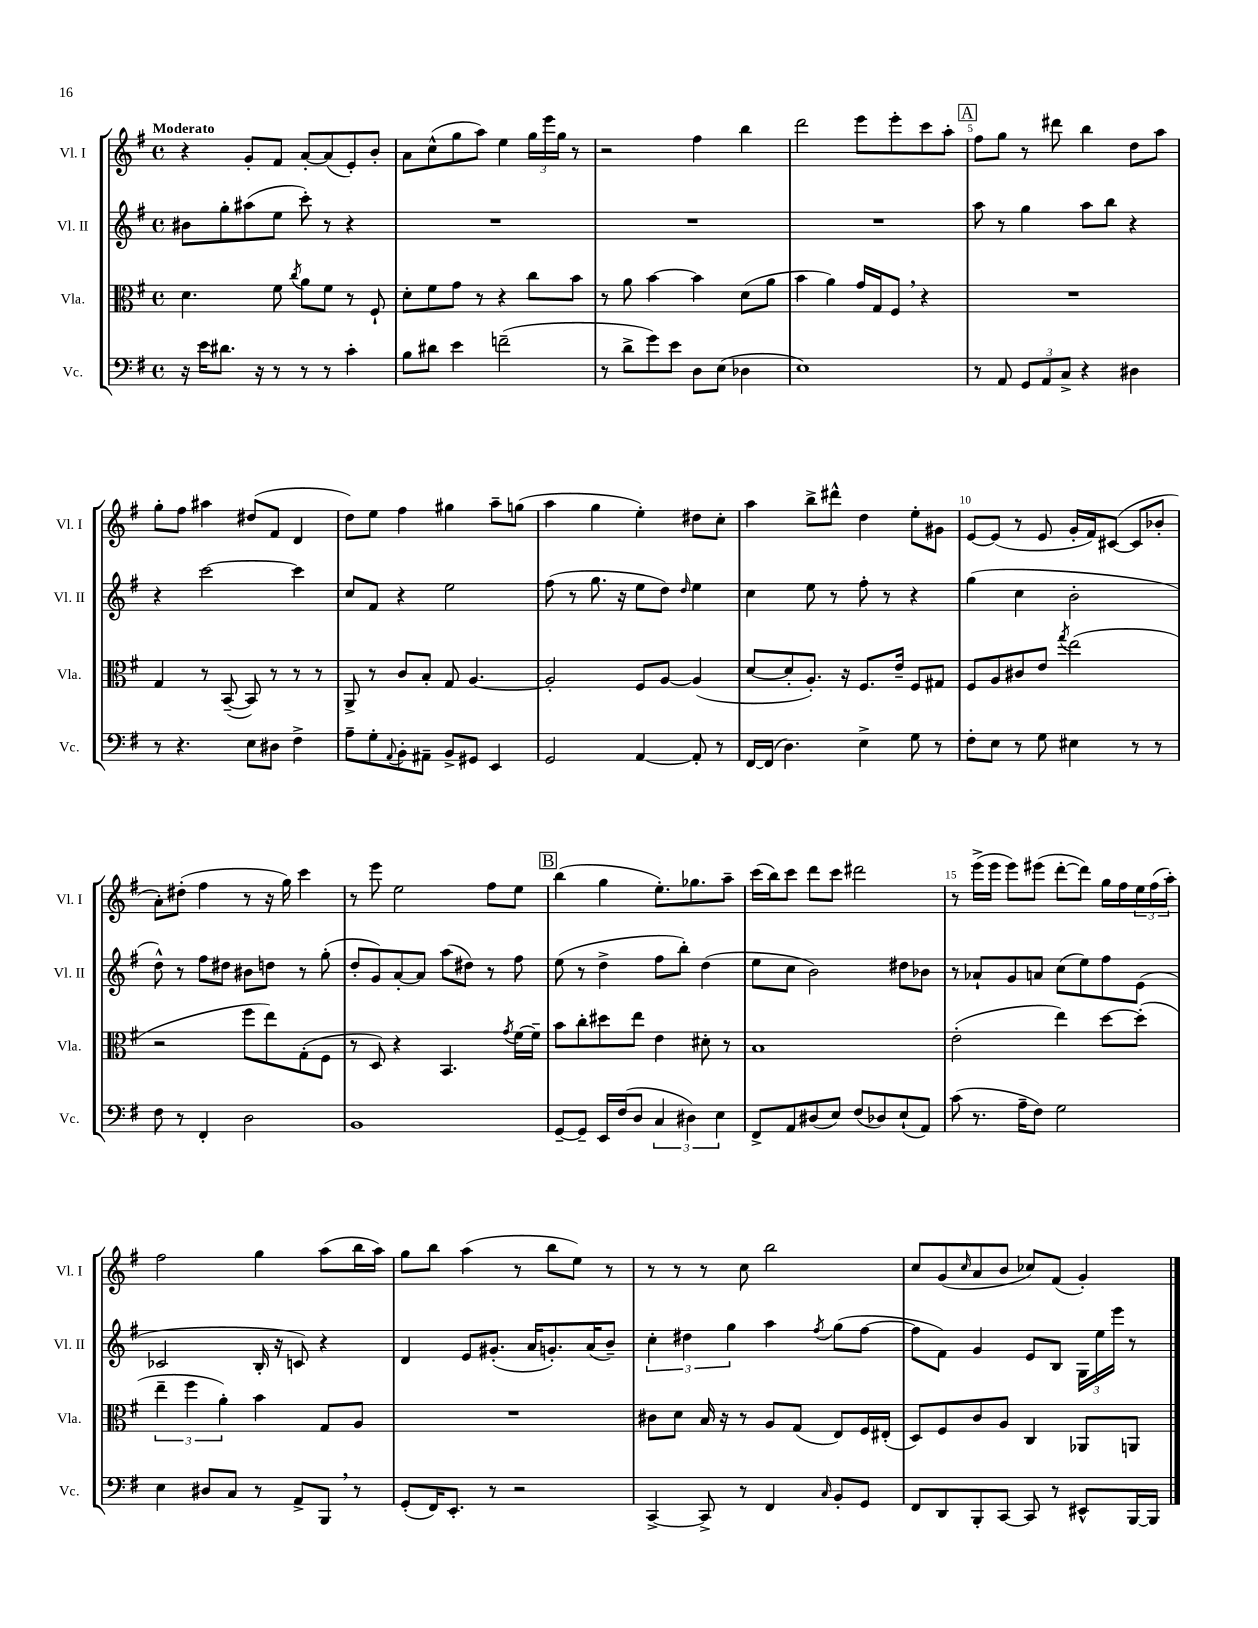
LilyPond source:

<<
\new StaffGroup <<
\new Staff = "s0" \with { instrumentName = "Vl. I" shortInstrumentName = "Vl. I" } {
    \clef treble \key g \major \defaultTimeSignature \time 4/4 \tempo "Moderato"
    r4 g'8-. fis'8 a'8~-. a'8( e'8-.) b'8-. |
    a'8 c''8-^( g''8 a''8) e''4 \tuplet 3/2 { g''16 e'''16 g''16 } r8 |
    r2 fis''4 b''4 |
    d'''2 e'''8 e'''8-. c'''8 a''8-. |
    \mark \markup { \box "A" } fis''8 g''8 r8 dis'''8 b''4 d''8 a''8 |
    g''8-. fis''8 ais''4 dis''8( fis'8 d'4 |
    d''8) e''8 fis''4 gis''4 a''8-- g''8( |
    a''4 g''4 e''4-.) dis''8 c''8-. |
    a''4 b''8-> dis'''8-^ d''4 e''8-. gis'8 |
    e'8~ e'8( r8 e'8 g'16-. fis'16) cis'8~( cis'8 bes'8-. |
    a'8-.) dis''8-.( fis''4 r8 r16 g''16) c'''4 |
    r8 e'''8 e''2 fis''8 e''8 |
    \mark \markup { \box "B" } b''4( g''4 e''8.-.) ges''8. a''8-- |
    c'''16( b''16) c'''8 d'''8 c'''8 dis'''2 |
    r8 e'''16->( e'''16 e'''8) eis'''8( d'''8~-. d'''8) g''16 fis''16 \tuplet 3/2 { e''16 fis''16( a''16-.) } |
    fis''2 g''4 a''8( b''16 a''16) |
    g''8 b''8 a''4( r8 b''8 e''8) r8 |
    r8 r8 r8 c''8 b''2 |
    c''8 g'8( \grace { c''16 } a'8 b'8 ces''8) fis'8( g'4-.) \bar "|." |
}
\new Staff = "s1" \with { instrumentName = "Vl. II" shortInstrumentName = "Vl. II" } {
    \clef treble \key g \major \defaultTimeSignature \time 4/4
    bis'8 g''8-. ais''8( e''8 c'''8-.) r8 r4 |
    R1 |
    R1 |
    R1 |
    \mark \markup { \box "A" } a''8 r8 g''4 a''8 b''8 r4 |
    r4 c'''2~ c'''4 |
    c''8 fis'8 r4 e''2 |
    fis''8( r8 g''8. r16 e''8 d''8) \grace { d''16 } e''4 |
    c''4 e''8 r8 fis''8-. r8 r4 |
    g''4( c''4 b'2-. |
    d''8-^) r8 fis''8 dis''8 bis'8 d''8 r8 g''8-.( |
    d''8-. g'8) a'8~-. a'8 a''8( dis''8) r8 fis''8 |
    \mark \markup { \box "B" } e''8( r8 d''4-> fis''8 b''8-.) d''4( |
    e''8 c''8 b'2) dis''8 bes'8 |
    r8 aes'8-! g'8 a'8 c''8( e''8) fis''8 e'8( |
    ces'2 b16-. r16 c'8) r4 |
    d'4 e'8 gis'8.-.( a'16 g'8.-.) a'16( b'8--) |
    \tuplet 3/2 { c''4-. dis''4 g''4 } a''4 \acciaccatura { fis''8 } g''8( fis''8~ |
    fis''8 fis'8) g'4 e'8 b8 \tuplet 3/2 { g16 e''16 e'''16 } r8 \bar "|." |
}
\new Staff = "s2" \with { instrumentName = "Vla." shortInstrumentName = "Vla." } {
    \clef alto \key g \major \defaultTimeSignature \time 4/4
    d'4. fis'8 \acciaccatura { c''8 } a'8 fis'8 r8 fis8-! |
    d'8-. fis'8 g'8 r8 r4 c''8 b'8 |
    r8 a'8 b'4~ b'4 d'8( a'8 |
    b'4 a'4) g'16 g16 fis8 \breathe r4 |
    \mark \markup { \box "A" } R1 |
    g4 r8 b,8~--( b,8) r8 r8 r8 |
    a,8-> r8 c'8 b8-. g8 a4.~ |
    a2-. fis8 a8~ a4( |
    d'8~ d'8-. a8.-.) r16 fis8. e'16-- fis8 gis8 |
    fis8 a8 cis'8 e'8 \acciaccatura { g''8 } e''2( |
    r2 fis''8 e''8) g8-.( fis8 |
    r8 d8) r4 b,4. \acciaccatura { g'8 } fis'16~ fis'16-- |
    \mark \markup { \box "B" } b'8 c''8-. dis''8 e''8 e'4 dis'8-. r8 |
    b1 |
    e'2-.( e''4) d''8~ d''8-.( |
    \tuplet 3/2 { e''4-- fis''4 a'4-.) } b'4 g8 a8 |
    R1 |
    cis'8 d'8 b16 r16 r8 a8 g8( e8) fis16 eis16-.( |
    d8) fis8 c'8 a8 c4 aes,8 a,8 \bar "|." |
}
\new Staff = "s3" \with { instrumentName = "Vc." shortInstrumentName = "Vc." } {
    \clef bass \key g \major \defaultTimeSignature \time 4/4
    r16 e'16 dis'8. r16 r8 r8 r8 c'4-. |
    b8 dis'8 e'4 f'2--( |
    r8 d'8-> g'8) e'8 d8 e8( des4 |
    e1) |
    \mark \markup { \box "A" } r8 a,8 \tuplet 3/2 { g,8 a,8 c8-> } r4 dis4 |
    r8 r4. e8 dis8 fis4-> |
    a8-- g8-. \appoggiatura { a,8 } b,8-. ais,8-- b,8-> gis,8 e,4 |
    g,2 a,4~ a,8-. r8 |
    fis,16~ fis,16( d4.) e4-> g8 r8 |
    fis8-. e8 r8 g8 eis4 r8 r8 |
    fis8 r8 fis,4-. d2 |
    b,1 |
    \mark \markup { \box "B" } g,8~-- g,8-- e,16 fis16( d8 \tuplet 3/2 { c4 dis4) e4 } |
    fis,8-> a,8 dis8( e8) fis8( des8) e8-!( a,8) |
    c'8( r8. a16-- fis8) g2 |
    e4 dis8 c8 r8 a,8-> b,,8 \breathe r8 |
    g,8-.( fis,16) e,8.-. r8 r2 |
    c,4~-> c,8-> r8 fis,4 \grace { c16 } b,8-. g,8 |
    fis,8 d,8 b,,8-. c,8~ c,8 r8 eis,8-^ b,,16~ b,,16 \bar "|." |
}
>>
>>
\layout { \context { \Score \override BarNumber.break-visibility = ##(#f #t #t) barNumberVisibility = #(every-nth-bar-number-visible 5) } }
